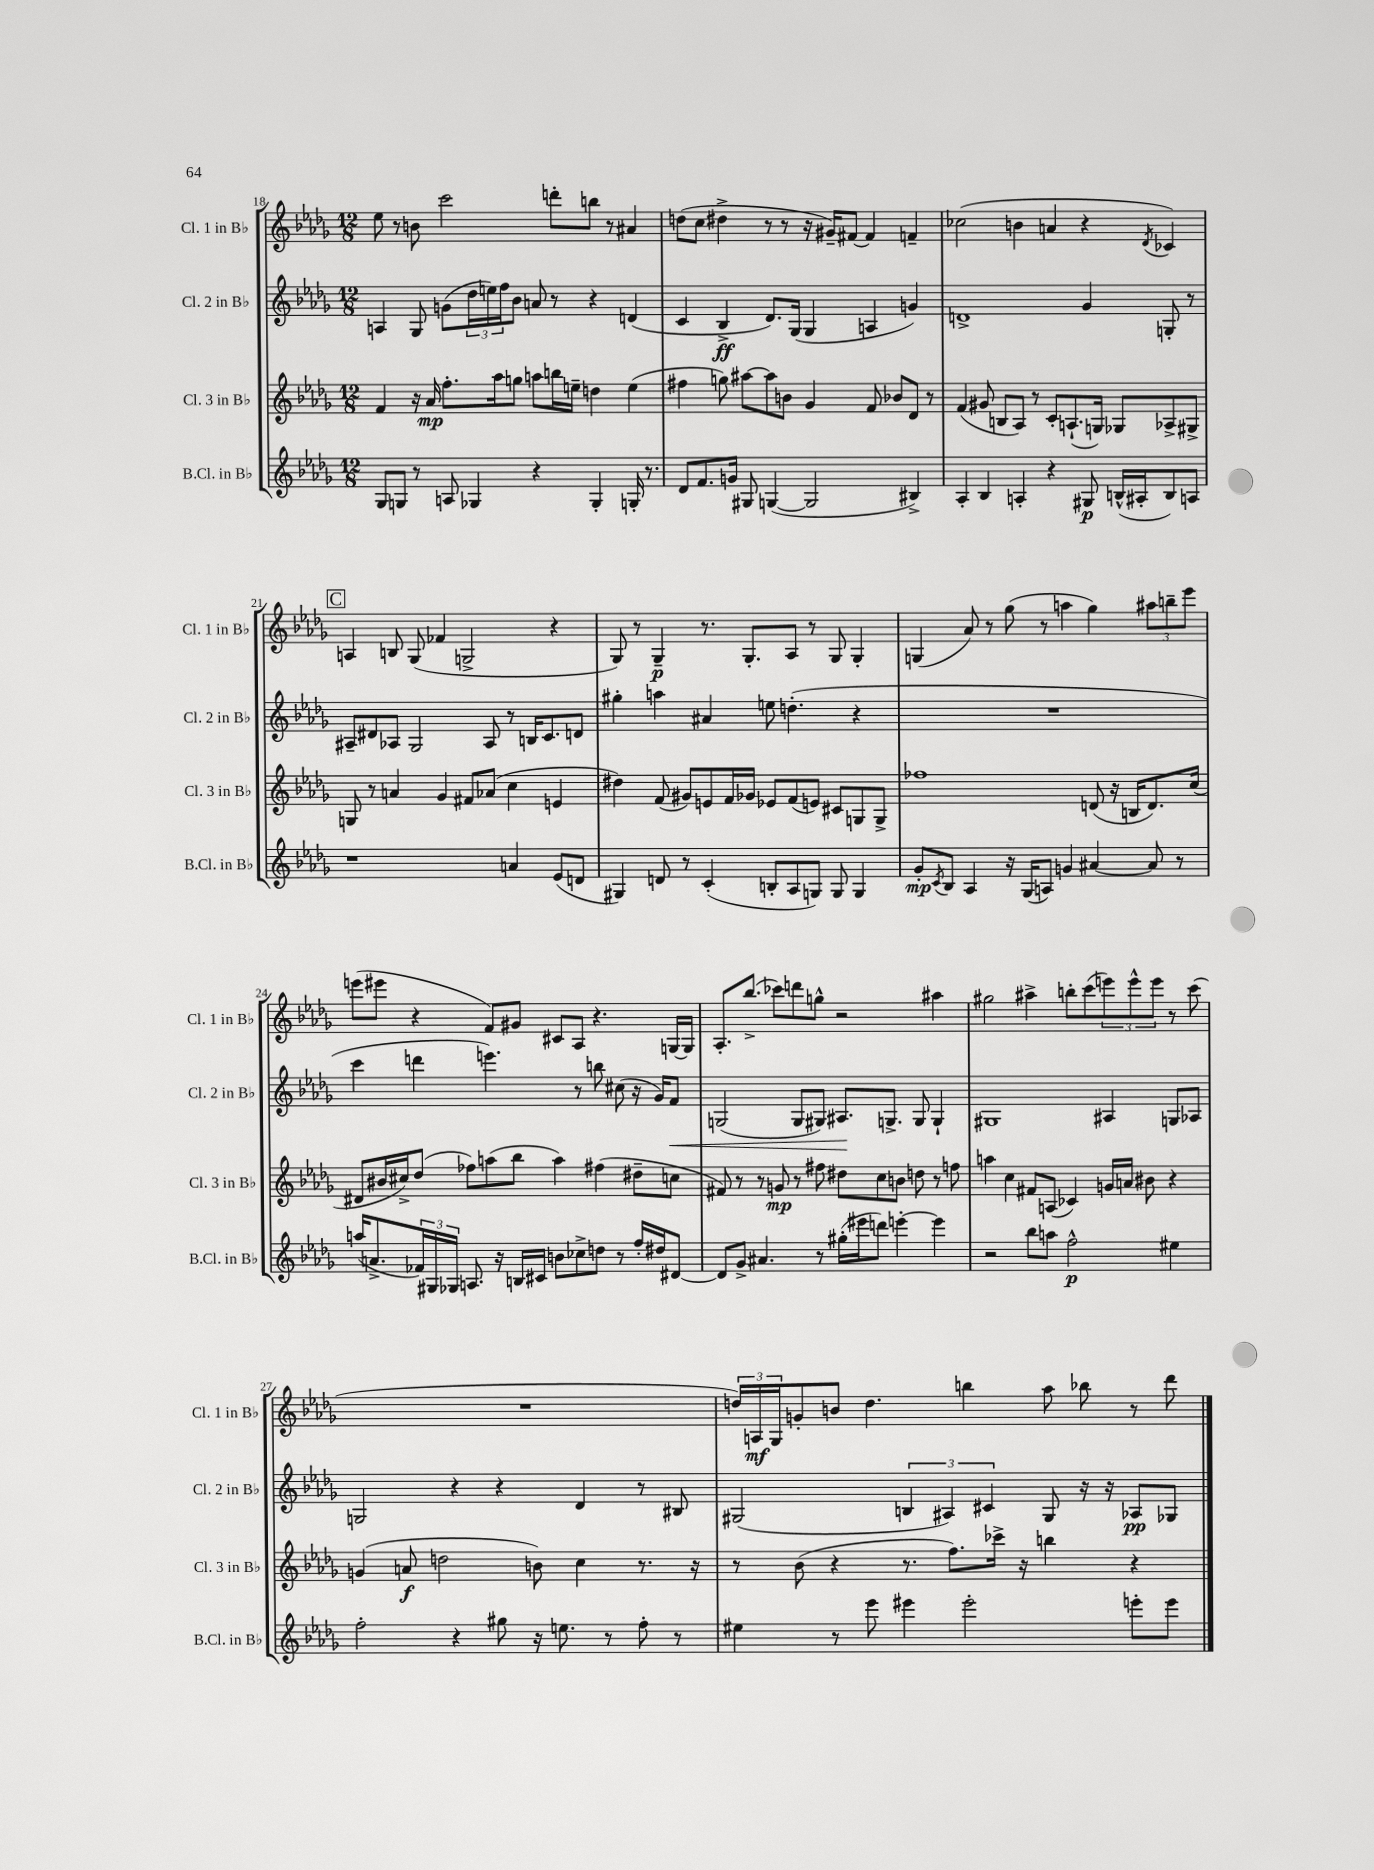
<<
\new StaffGroup <<
\new Staff = "s0" \with { instrumentName = "Cl. 1 in Bb" shortInstrumentName = "Cl. 1 in Bb" } {
    \clef treble \key des \major \numericTimeSignature \time 12/8
    ees''8 r8 b'8 c'''2 d'''8-. b''8 r8 ais'4 |
    d''8( c''8 dis''4-> r8 r8 r16 gis'16--) fis'8~ fis'4 f'4-- |
    ces''2( b'4 a'4 r4 \acciaccatura { des'8 } ces'4) |
    \mark \markup { \box "C" } a4 b8 ges8( fes'4 g2-> r4 |
    ges8) r8 ges4--\p r8. ges8.-. aes8 r8 ges8 ges4-. |
    g4( aes'8) r8 ges''8( r8 a''4 ges''4) \tuplet 3/2 { ais''8 b''8-- ees'''8 } |
    e'''8( eis'''8 r4 f'8) gis'8 cis'8 aes8 r4. g16~ g16 |
    aes8.-. bes''8.->( ces'''8) d'''8 g''8-^ r2 ais''4 |
    gis''2 ais''4-> b''8-. c'''8( \tuplet 3/2 { e'''8) e'''8-^ e'''8 } r8 c'''8( |
    R1. |
    \tuplet 3/2 { d''16) a16\mf ges16 } g'8-. b'8 d''4. b''4 aes''8 bes''8 r8 des'''8 \bar "|." |
}
\new Staff = "s1" \with { instrumentName = "Cl. 2 in Bb" shortInstrumentName = "Cl. 2 in Bb" } {
    \clef treble \key des \major \numericTimeSignature \time 12/8
    a4 ges8 g'8( \tuplet 3/2 { des''16 e''16) f''16 } bes'8 a'8 r8 r4 d'4( |
    c'4 bes4->\ff des'8.) ges16( ges4 a4 g'4) |
    d'1-> ges'4 g8-. r8 |
    \mark \markup { \box "C" } ais8-- dis'8 aes8 ges2 aes8 r8 b16 c'8. d'8 |
    gis''4-. a''4 ais'4 e''8 d''4.-.( r4 |
    R1. |
    c'''4 d'''4 e'''4.) r8 b''8 cis''8( r16 ges'16) f'8\< |
    g2( g8 gis8) ais8.\! g8.-> g8 g4-! |
    gis1 ais4 g8 aes8 |
    g2 r4 r4 des'4 r8 bis8 |
    gis2( \tuplet 3/2 { b4 ais4) cis'4 } gis8 r16 r16 aes8\pp ges8 \bar "|." |
}
\new Staff = "s2" \with { instrumentName = "Cl. 3 in Bb" shortInstrumentName = "Cl. 3 in Bb" } {
    \clef treble \key des \major \numericTimeSignature \time 12/8
    f'4 r16 aes'16\mp f''8.-. aes''16 g''8 a''8 b''16 e''16-- d''4 e''4( |
    fis''4 g''8) ais''8~ ais''8 b'8 ges'4 f'8 bes'8 des'8 r8 |
    f'4( gis'8 b8 aes8) r8 c'8-. a8.-!( g16) ges8 aes8-> gis8-> |
    \mark \markup { \box "C" } g8 r8 a'4 ges'4 fis'8 aes'8( c''4 e'4 |
    dis''4) f'8( gis'8) e'8 f'16 ges'16 ees'8 f'8( e'8) cis'8 g8 g8-> |
    fes''1 d'8( r16 b16 d'8.) c''16( |
    dis'8 bis'16 cis''16->) des''8( fes''8) a''8( bes''8 a''4) fis''4( dis''8-- c''8 |
    fis'8) r8 r8 g'8\mp r8 fis''8 dis''8 c''8 b'8 d''8 r8 f''8 |
    a''4 c''4 fis'8 a8( ces'4) g'16 a'16 bis'8 r4 |
    g'4( a'8\f d''2 b'8) c''4 r8. r16 |
    r8 bes'8( r4 r8. f''8.) ces'''16-> r16 b''4 r4 \bar "|." |
}
\new Staff = "s3" \with { instrumentName = "B.Cl. in Bb" shortInstrumentName = "B.Cl. in Bb" } {
    \clef treble \key des \major \numericTimeSignature \time 12/8
    ges8 g8 r8 a8 ges4 r4 ges4-. g16-. r8. |
    des'8 f'8. g'16 gis8 g4~( g2 bis4->) |
    aes4-. bes4 a4-. r4 gis8\p b16-^( ais16-. b8) a8 |
    \mark \markup { \box "C" } r1 a'4 ees'8( d'8 |
    gis4) d'8 r8 c'4-.( b8-. aes8 g8) g8 g4 |
    ges'8-.\mp \acciaccatura { c'8 } bes8 aes4 r16 ges16( a8) g'4 ais'4~ ais'8 r8 |
    a''16( a'8.-> \tuplet 3/2 { fes'16) gis16 ges16 } a8. r16 b16 cis'16 b'8 ces''8-> d''8 r8 f''16-. dis''16 dis'8~ |
    dis'8 ges'8-> ais'4. r8 gis''16-.( eis'''16 d'''8) e'''4~-. e'''4 |
    r2 bes''8 a''8 f''2-^\p eis''4 |
    f''2-. r4 gis''8 r16 e''8. r8 f''8-. r8 |
    eis''4 r8 ees'''8 eis'''4 eis'''2-. e'''8-. e'''8 \bar "|." |
}
>>
>>
\layout { \context { \Score currentBarNumber = #18 } }
